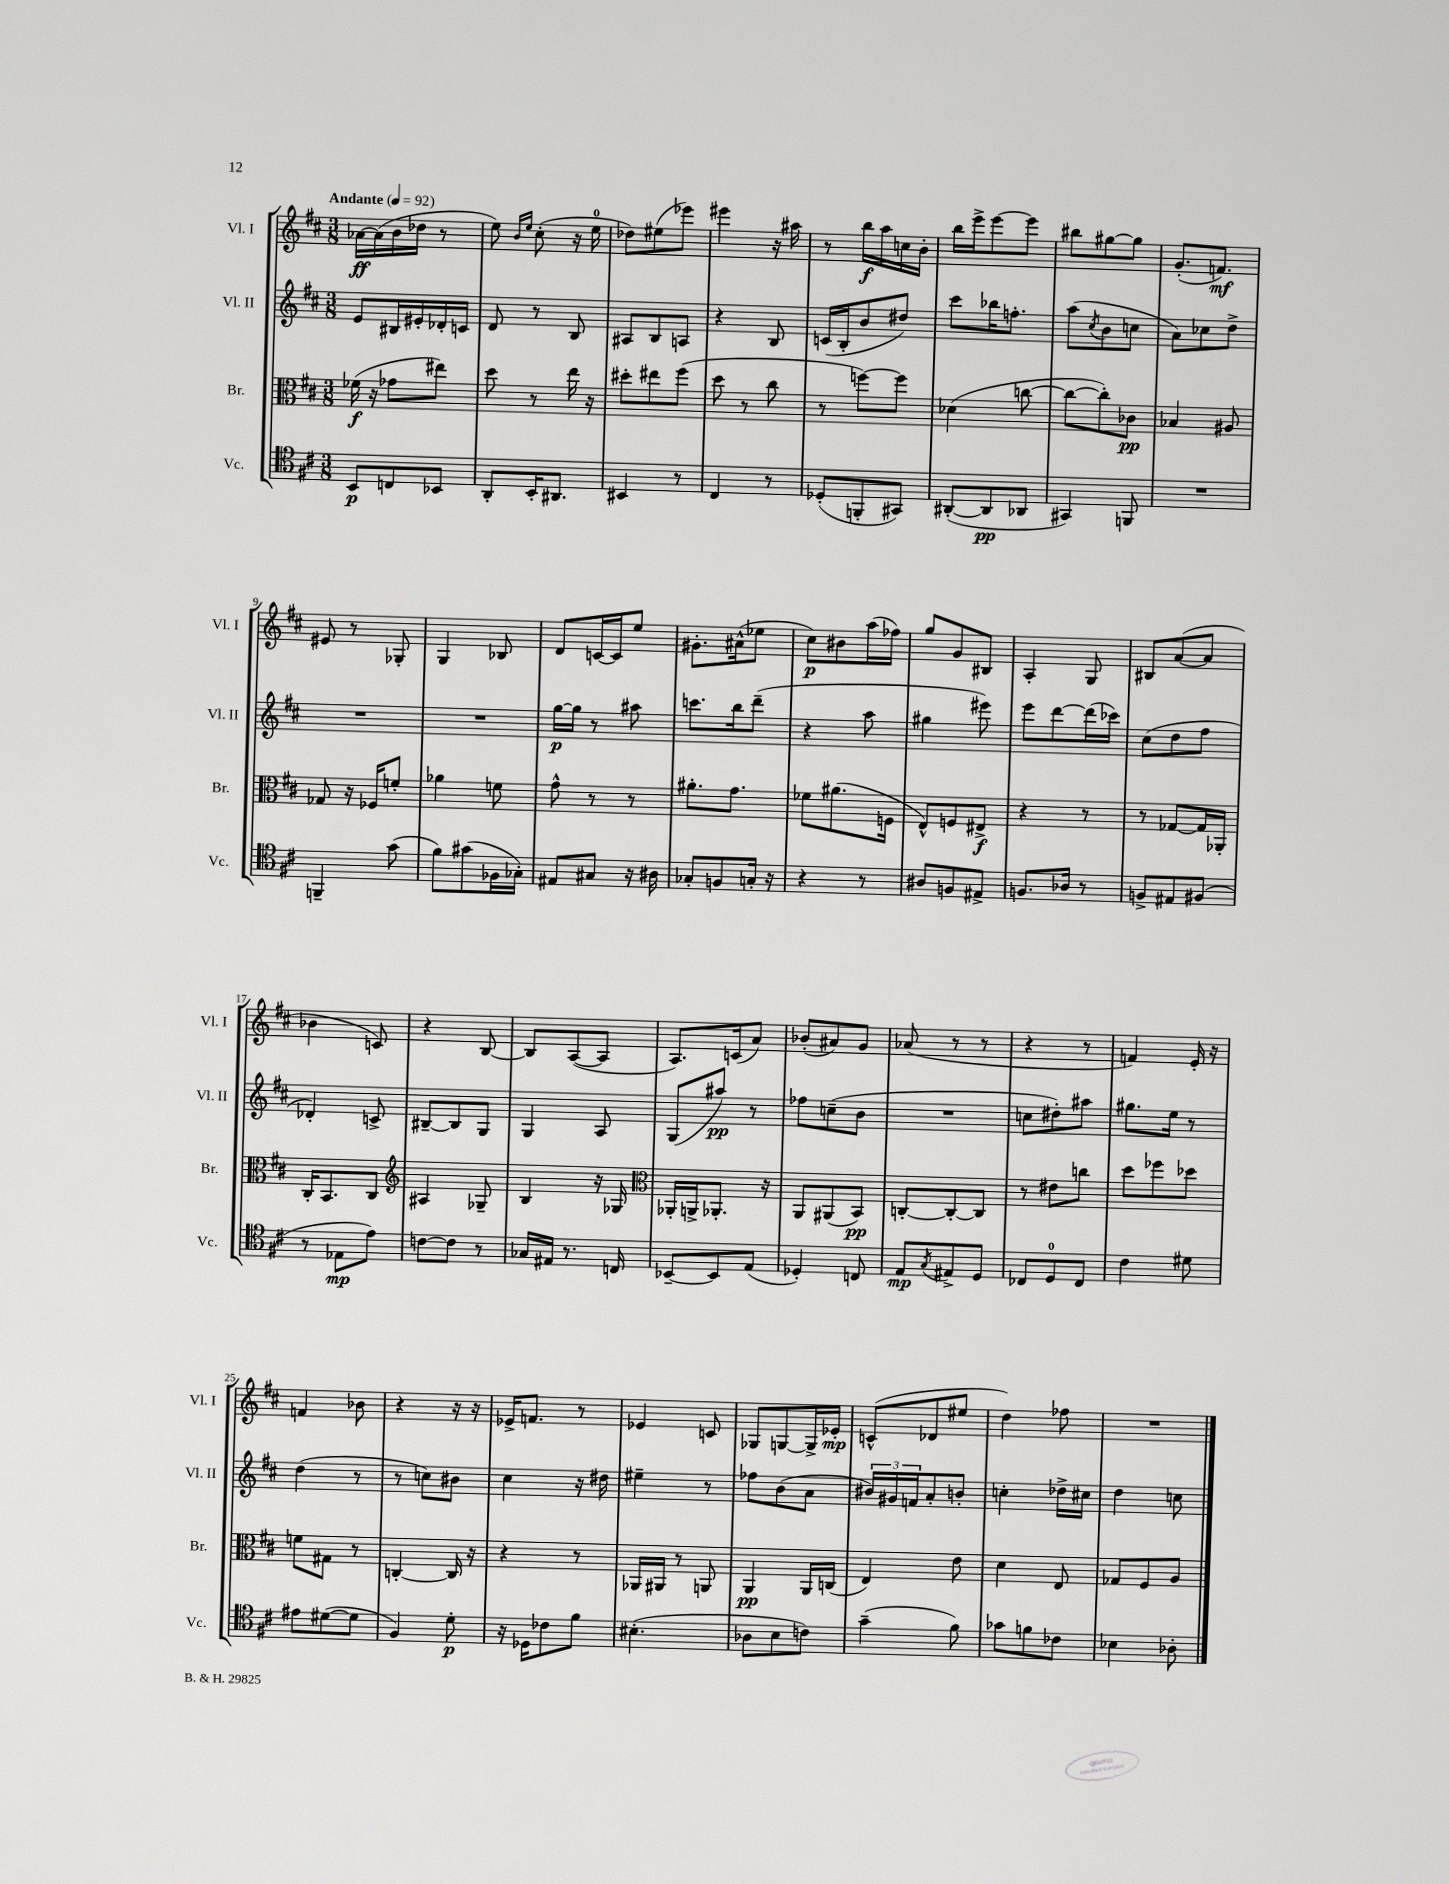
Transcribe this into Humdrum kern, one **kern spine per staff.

**kern	**dynam	**kern	**dynam	**kern	**dynam	**kern	**dynam
*part4	*part4	*part3	*part3	*part2	*part2	*part1	*part1
*staff4	*staff4	*staff3	*staff3	*staff2	*staff2	*staff1	*staff1
*I"Vc.	*	*I"Br.	*	*I"Vl. II	*	*I"Vl. I	*
*I'Vc.	*	*I'Br.	*	*I'Vl. II	*	*I'Vl. I	*
*clefC4	*	*clefC3	*	*clefG2	*	*clefG2	*
*k[f#c#]	*	*k[f#c#]	*	*k[f#c#]	*	*k[f#c#]	*
*M3/8	*	*M3/8	*	*M3/8	*	*M3/8	*
*MM92	*	*MM92	*	*MM92	*	*MM92	*
=1	=1	=1	=1	=1	=1	=1	=1
!	!	!	!	!	!	!LO:TX:a:B:t=Andante	!
8BB/L	p	(16f-X\	f	8e/L	.	[16a-X\LL	ff
.	.	16r	.	.	.	(16a-\]	.
8Cn/	.	8g-X\L	.	16B#X/L	.	16b\	.
.	.	.	.	16e#X'/	.	16dd-X\JJ	.
8BB-X/J	.	8ee#X\J)	.	16d-X'/	.	8r	.
.	.	.	.	16cn/JJ	.	.	.
=2	=2	=2	=2	=2	=2	=2	=2
8AA'/L	.	8dd\	.	8d/	.	8ee\)	.
.	.	.	.	.	.	16qqb/LL	.
.	.	.	.	.	.	16qqee/JJ	.
16BB'/K	.	8r	.	8r	.	(8cc#'\	.
8.AA#X/J	.	.	.	.	.	.	.
.	.	16ee\	.	8B/	.	16r	.
.	.	16r	.	.	.	16ee\	.
=3	=3	=3	=3	=3	=3	=3	=3
4BB#X/	.	8dd#X'\L	.	8A#X/L	.	8dd-X\L)	.
.	.	8ee#X\	.	8B/	.	(8ee#X\	.
8r	.	(8ff#\J	.	8An/J	.	8eee-X\J)	.
=4	=4	=4	=4	=4	=4	=4	=4
4C#/	.	8dd\	.	4r	.	4eee#X\	.
.	.	8r	.	.	.	.	.
8r	.	8cc#\	.	8B/	.	16r	.
.	.	.	.	.	.	16aa#X\	.
=5	=5	=5	=5	=5	=5	=5	=5
(8D-X'/L	.	8r	.	(16cn/LL	.	8r	.
.	.	.	.	16B'/J	.	.	.
8FFn'/	.	[8ffn\L)	.	8b/	.	16bb\LL	f
.	.	.	.	.	.	16aa\	.
8GG#X/J)	.	8ff\J]	.	8dd#X/J)	.	16ccn\	.
.	.	.	.	.	.	16b'\JJ	.
=6	=6	=6	=6	=6	=6	=6	=6
([8AA#X'/L	.	(4d-X\	.	8ccc#\L	.	16bb\LL	.
.	.	.	.	.	.	16eee^\J	.
8AA#/]	pp	.	.	16bb-X\K	.	[8eee\	.
.	.	.	.	8.ffn'\J	.	.	.
8AA-X/J	.	[8ccn\	.	.	.	8eee\J]	.
=7	=7	=7	=7	=7	=7	=7	=7
4GG#X/)	.	8cc\L_	.	(8aa\L	.	8bb#X\L	.
.	.	.	.	8qcc#/	.	.	.
.	.	8cc'\])	.	8b\	.	[8gg#X\	.
8FFn/	.	8c-X\J	pp	8ccn\J	.	8gg#\J]	.
=8	=8	=8	=8	=8	=8	=8	=8
4.r	.	4B-X/	.	8a\L)	.	(8.g'/L	.
.	.	.	.	8cc-X\	.	.	.
.	.	.	.	.	.	8.fn/J)	mf
.	.	8A#X/	.	8dd^\J	.	.	.
!!LO:LB:g=z
=9	=9	=9	=9	=9	=9	=9	=9
4FFn~/	.	8G-X/	.	4.r	.	8e#X/	.
.	.	16r	.	.	.	8r	.
.	.	16F-X/KL	.	.	.	.	.
(8g\	.	8fn'/J	.	.	.	8G-X'/	.
=10	=10	=10	=10	=10	=10	=10	=10
8f#\L)	.	4a-X\	.	4.r	.	4G/	.
(8g#X\	.	.	.	.	.	.	.
16F-X\L	.	8fn\	.	.	.	8B-X/	.
16G-X'\JJ)	.	.	.	.	.	.	.
=11	=11	=11	=11	=11	=11	=11	=11
8E#X/L	.	8g^^\	.	[16gg\LL	p	8d/L	.
.	.	.	.	16gg\JJ]	.	.	.
8G#X/J	.	8r	.	8r	.	[16cn/L	.
.	.	.	.	.	.	16c/J]	.
16r	.	8r	.	8aa#X\	.	8ee/J	.
16A#X\	.	.	.	.	.	.	.
=12	=12	=12	=12	=12	=12	=12	=12
8G-X'/L	.	8.a#X'\L	.	8.cccn\L	.	8.g#X'\L	.
8Fn/	.	.	.	.	.	.	.
.	.	8.g\J	.	16bb\k	.	(16a#X^^\k	.
16Gn'/Jk	.	.	.	(8ddd~\J	.	8ee-X\J	.
16r	.	.	.	.	.	.	.
=13	=13	=13	=13	=13	=13	=13	=13
4r	.	8f-X\L	.	4r	.	8cc#\L)	p
.	.	(8.a#X\	.	.	.	8b#X\	.
8r	.	.	.	8aa\	.	(16aa\L	.
.	.	16Fn\Jk	.	.	.	16ff-X\JJ)	.
=14	=14	=14	=14	=14	=14	=14	=14
8A#X/L	.	8E^^/L)	.	4gg#X\	.	8gg/L	.
8Fn/	.	8Fn/	.	.	.	8g/	.
8E#X^/J	.	8E#X^/J	f	8eee#X\)	.	8B#X/J	.
=15	=15	=15	=15	=15	=15	=15	=15
8.Fn/L	.	4r	.	8eee\L	.	4A'/	.
.	.	.	.	[8ddd\	.	.	.
16A-X/Jk	.	.	.	.	.	.	.
8r	.	8r	.	(16ddd\L]	.	8G/	.
.	.	.	.	16ccc-X\JJ)	.	.	.
=16	=16	=16	=16	=16	=16	=16	=16
8Fn^/L	.	8r	.	(8cc#\L	.	8B#X/L	.
8E#X/	.	[8G-X/L	.	8dd\	.	([8a/	.
(8F#X/J	.	16G-/L]	.	8ff#\J	.	8a/J]	.
.	.	16AA-X'/JJ	.	.	.	.	.
!!LO:LB:g=z
=17	=17	=17	=17	=17	=17	=17	=17
8r	.	16C#'/KL	.	4d-X'/)	.	4b-X\	.
.	.	8.BB/	.	.	.	.	.
8E-X\L	mp	.	.	.	.	.	.
8e\J)	.	8C#/J	.	8cn^/	.	8cn/)	.
=18	=18	=18	=18	=18	=18	=18	=18
*	*	*clefG2	*	*	*	*	*
[8cn\L	.	4A#X/	.	[8B#X~/L	.	4r	.
8c\J]	.	.	.	8B#/]	.	.	.
8r	.	8G-X~/	.	8G/J	.	[8B/	.
=19	=19	=19	=19	=19	=19	=19	=19
16G-X/LL	.	4B/	.	4G/	.	8B/L]	.
16E#X/JJ	.	.	.	.	.	.	.
8.r	.	.	.	.	.	([8A/	.
.	.	16r	.	8A/	.	8A/J]	.
16Cn/	.	16G-X/	.	.	.	.	.
=20	=20	=20	=20	=20	=20	=20	=20
*	*	*clefC3	*	*	*	*	*
[8BB-X~/L	.	16AA-X'/LL	.	(8G/L	.	8.A/L)	.
.	.	16AAn^/J	.	.	.	.	.
8BB-/]	.	8.AA-X'/J	.	8aa#X/J)	pp	.	.
.	.	.	.	.	.	(16cn/k	.
(8E/J	.	.	.	8r	.	8a/J)	.
.	.	16r	.	.	.	.	.
=21	=21	=21	=21	=21	=21	=21	=21
4D-X'/)	.	8AA/L	.	8ff-X\L	.	(8b-X'/L	.
.	.	(8AA#X/	.	(8ccn~\	.	8a#X/)	.
8Cn/	.	8BB/J)	pp	8b\J	.	8g/J	.
=22	=22	=22	=22	=22	=22	=22	=22
8E/L	mp	[8Cn'/L	.	4.r	.	(8a-X/	.
8qG/	.	.	.	.	.	.	.
8E#X^/	.	8C'/_	.	.	.	8r	.
8D/J	.	8C/J]	.	.	.	8r	.
=23	=23	=23	=23	=23	=23	=23	=23
8C-X/L	.	8r	.	8ccn\L	.	4r	.
8D/	.	8e#X\L	.	8dd#X'\)	.	.	.
8C-/J	.	8ccn\J	.	8aa#X\J	.	8r	.
=24	=24	=24	=24	=24	=24	=24	=24
4c#\	.	8dd\L	.	8.gg#X\L	.	4fn/)	.
.	.	8ff-X\	.	.	.	.	.
.	.	.	.	16ee\Jk	.	.	.
8d#X\	.	8dd-X\J	.	8r	.	16e'/	.
.	.	.	.	.	.	16r	.
!!LO:LB:g=z
=25	=25	=25	=25	=25	=25	=25	=25
8e#X\L	.	8fn\L	.	(4dd\	.	4fn/	.
([8d#X\	.	8G#X\J	.	.	.	.	.
8d#\J]	.	8r	.	8r	.	8b-X\	.
=26	=26	=26	=26	=26	=26	=26	=26
4F#/)	.	[4Cn'/	.	8r	.	4r	.
.	.	.	.	8ccn\L)	.	.	.
8d'\	p	16C/]	.	8b#X\J	.	16r	.
.	.	16r	.	.	.	16r	.
=27	=27	=27	=27	=27	=27	=27	=27
16r	.	4r	.	4cc#\	.	16e-X^/KL	.
16D-X\KL	.	.	.	.	.	8.fn/J	.
8c-X\	.	.	.	.	.	.	.
8f#\J	.	8r	.	16r	.	8r	.
.	.	.	.	16dd#X\	.	.	.
=28	=28	=28	=28	=28	=28	=28	=28
(4.B#X'\	.	16AA-X/LL	.	4ee#X~\	.	4e-X/	.
.	.	16AA#X/JJ	.	.	.	.	.
.	.	8r	.	.	.	.	.
.	.	8AAn/	.	8r	.	8cn/	.
=29	=29	=29	=29	=29	=29	=29	=29
8A-X\L	.	4AA/	pp	8ff-X\L	.	8G-X/L	.
8B\	.	.	.	(8b\	.	[8Gn/	.
8cn\J)	.	16AA/LL	.	8a\J	.	16G^/L]	.
.	.	(16Cn/JJ	.	.	.	16e-X'/JJ	mp
=30	=30	=30	=30	=30	=30	=30	=30
(4g~\	.	4E/)	.	24b#X/LL)	.	(8cn^^/L	.
.	.	.	.	24g#X/	.	.	.
.	.	.	.	24fn/J	.	.	.
.	.	.	.	8a'/	.	8d-X/	.
8f#\)	.	8e\	.	8bn'/J	.	8ee#X/J	.
=31	=31	=31	=31	=31	=31	=31	=31
8g-X\L	.	4d\	.	4ccn'\	.	4dd\)	.
8fn\	.	.	.	.	.	.	.
8c-X\J	.	8E/	.	16dd-X^\LL	.	8ff-X\	.
.	.	.	.	16cc#X\JJ	.	.	.
=32	=32	=32	=32	=32	=32	=32	=32
4B-X\	.	8G-X/L	.	4dd\	.	4.r	.
.	.	8F#/	.	.	.	.	.
8A-X'\	.	8A/J	.	8ccn\	.	.	.
==	==	==	==	==	==	==	==
*-	*-	*-	*-	*-	*-	*-	*-
